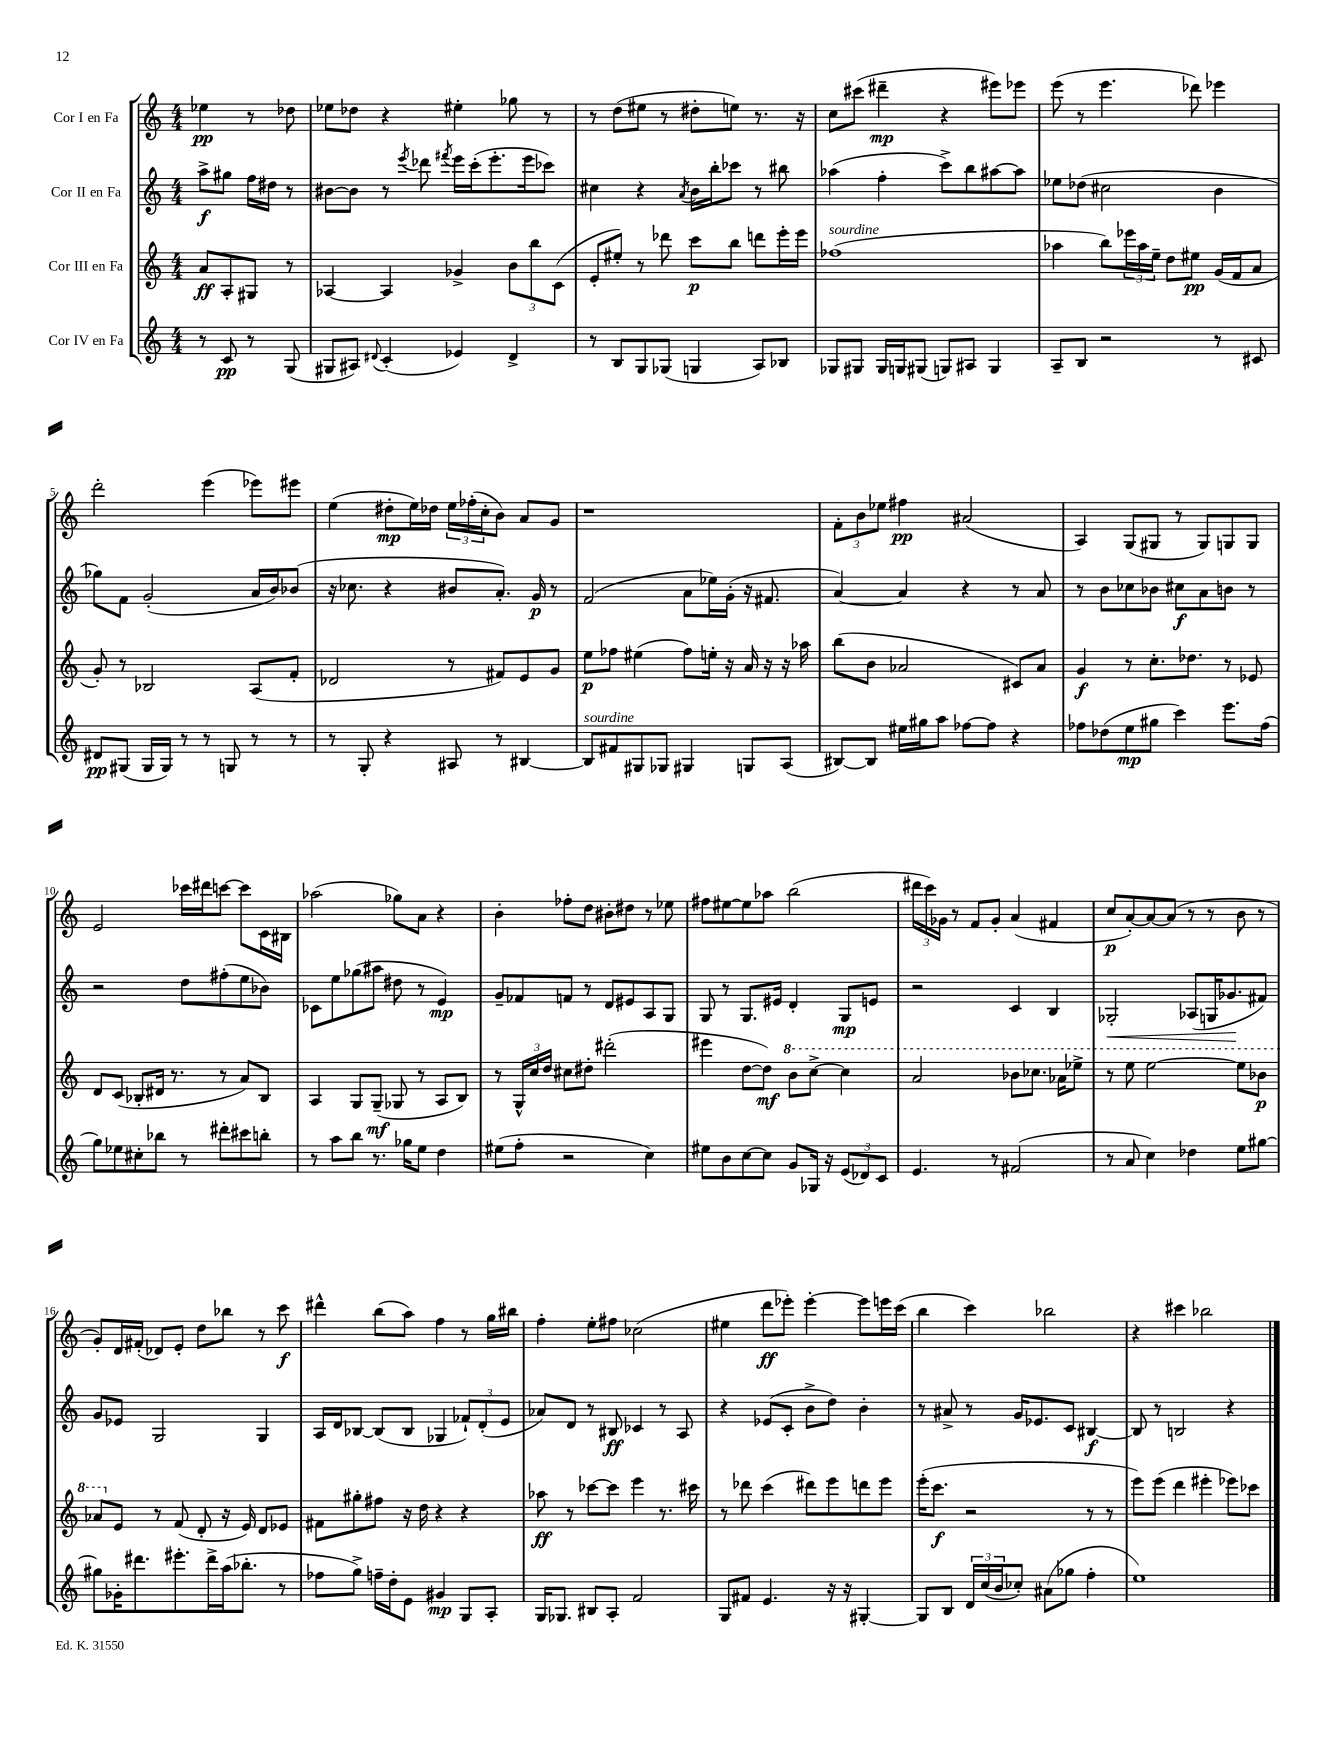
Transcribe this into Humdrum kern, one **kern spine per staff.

**kern	**kern	**kern	**kern
*staff4	*staff3	*staff2	*staff1
*clefG2	*clefG2	*clefG2	*clefG2
*k[]	*k[]	*k[]	*k[]
*M4/4	*M4/4	*M4/4	*M4/4
8r	8a	8aa^	4ee-
8c	8A'	8gg#	.
8r	8G#	16ff	8r
.	.	16dd#	.
(8G	8r	8r	8dd-
=	=	=	=
8G#	[4A-	[8b#	8ee-
8A#)	.	8b#]	8dd-
8qqd#	.	.	.
(4c'	4A-]	8r	4r
.	.	8qeee	.
.	.	8ddd-	.
.	.	8qfff#	.
4e-)	4g-^	16eee	4ee#'
.	.	(16ccc'	.
.	.	8.eee'	.
4d#^	12b	.	8gg-
.	.	16eee	.
.	12bb	.	.
.	.	8ccc-)	8r
.	(12c	.	.
=	=	=	=
8r	8e'	4cc#	8r
8B	8ee#')	.	(8dd
8G	8r	4r	8ee#
(8G-	8ddd-	.	8r
.	.	8qa	.
4G	8ccc	16b	8dd#'
.	.	16bb'	.
.	8bb	8ccc-	8ee)
8A)	8ddd	8r	8.r
8B-	16eee'	8bb#	.
.	16eee	.	16r
=	=	=	=
8G-	(1ff-	(4aa-	8cc
8G#	.	.	(8ccc#
16G#	.	4ff'	4ddd#~
16G	.	.	.
(8G#	.	.	.
8G)	.	8ccc^)	4r
8A#	.	8bb	.
4G	.	[8aa#	8eee#)
.	.	8aa#]	8eee-
=	=	=	=
8A~	4aa-	8ee-	(8eee
8B	.	(8dd-	8r
2r	8bb)	2cc#	4.eee
.	24eee-	.	.
.	24aa-	.	.
.	24ee~	.	.
.	8dd	.	.
.	8ee#	.	8ddd-)
8r	(16g	4b	4eee-
.	16f	.	.
8c#	8a	.	.
=	=	=	=
8d#	8g')	8gg-)	2ddd'
(8G#	8r	8f	.
16G#	2B-	(2g'	.
16G#)	.	.	.
8r	.	.	.
8r	.	.	(4eee
8G	.	.	.
8r	(8A	16a	8eee-)
.	.	16b)	.
8r	8f'	(8b-	8eee#
=	=	=	=
8r	2d-	16r	(4ee
.	.	8.cc-	.
8G'	.	.	.
4r	.	4r	8dd#'
.	.	.	16ee)
.	.	.	16dd-
8A#	8r	8b#	24ee
.	.	.	(24ff-'
.	.	.	24cc'
8r	8f#)	8.a')	8b)
[4B#	8e	.	8a
.	.	16g	.
.	8g	8r	8g
=	=	=	=
8B#]	8ee	(2f	1r
8f#	8ff-	.	.
8G#	(4ee#	.	.
8G-	.	.	.
4G#	8ff-)	8a	.
.	16ee'	16ee-)	.
.	16r	(16g'	.
8G	16a	16r	.
.	16r	8.f#	.
(8A	16r	.	.
.	16aa-	.	.
=	=	=	=
[8B#)	(8bb	[4a)	12f'
.	.	.	12b
8B#]	8b	.	.
.	.	.	12ee-
16ee#	2a-	4a]	4ff#
16gg#	.	.	.
8aa	.	.	.
[8ff-	.	4r	(2a#
8ff-]	.	.	.
4r	8c#)	8r	.
.	8a-	8a	.
=	=	=	=
8ff-	4g	8r	4A)
(8dd-	.	8b	.
8ee	8r	8cc-	(8G
8gg#	8.cc'	8b-	8G#
4ccc)	.	8cc#	8r
.	8.dd-	.	.
.	.	8a	8G#)
8.eee	8r	8b	8G
.	8e-	8r	8G
(16ff-	.	.	.
=	=	=	=
8gg)	8d	2r	2e
8ee-	(8c	.	.
8cc#'	8B-'	.	.
8bb-	16d#	.	.
.	8.r	.	.
8r	.	8dd	16ccc-
.	.	.	16ddd#
8ddd#'	8r	(8ff#'	[8ccc
8ccc#	8a)	8ee	8ccc]
8bb'	8B-	8b-)	16c
.	.	.	16B#
=	=	=	=
8r	4A	8c-	(2aa-
8aa	.	8ee	.
8bb	8G	(8gg-	.
8.r	(8G~	8aa#	.
.	8G-	8dd#	8gg-)
16gg-	.	.	.
8ee	8r	8r	8a
4dd	8A	4e)	4r
.	8B)	.	.
=	=	=	=
(8ee#	8r	8g~	4b'
8ff'	24G^^	8f-	.
.	24cc	.	.
.	24dd	.	.
2r	8cc#	8f	8ff-'
.	8dd#'	8r	8dd
.	(2ddd#'	8d	8b#'
.	.	8e#	8dd#
4cc)	.	8A	8r
.	.	8G	8ee-
=	=	=	=
8ee#	4eee#	8G	8ff#
8b	.	8r	[8ee#
[8cc	[8dd	8.G	8ee#]
8cc]	8dd])	.	8aa-
.	.	16e#	.
8g	8bb	4d'	(2bb
16G-	[8ccc^	.	.
16r	.	.	.
(12e	4ccc]	8G	.
12d-)	.	.	.
.	.	8e	.
12c	.	.	.
=	=	=	=
4.e	2aa	2r	24ddd#
.	.	.	24ccc)
.	.	.	24g-
.	.	.	8r
.	.	.	8f
8r	.	.	8g-'
(2f#	8bb-	4c	(4a
.	8.ccc-	.	.
.	.	4B	4f#
.	16aa-	.	.
.	8eee-^	.	.
=	=	=	=
8r	8r	2G-'	8cc
8a	8eee	.	[8a')
4cc)	[2eee	.	8a_
.	.	.	(8a]
4dd-	.	(8A-	8r
.	.	16G	8r
.	.	8.g-	.
8ee	8eee]	.	8b
[8gg#	8bb-	8f#)	8r
=	=	=	=
8gg#]	8aa-	8g	8g')
16g-'	8e	8e-	16d
8.ddd#	.	.	(16f#'
.	8r	2G	8d-)
8.eee#'	(8f	.	8e'
.	8d'	.	8dd
16ddd#^	.	.	.
(16aa	16r	.	8bb-
8.bb-'	16e)	.	.
.	8d	4G	8r
8r	8e-	.	8ccc
=	=	=	=
8ff-	8f#	16A	4ddd#^^
.	.	16d	.
8gg^)	8gg#'	[8B-	.
16ff~	8ff#	(8B-]	(8bb
16dd'	.	.	.
8e	16r	8B-	8aa)
.	16dd	.	.
4g#	4r	4G-	4ff
8G	4r	12f-`)	8r
.	.	(12d'	.
8A'	.	.	16gg
.	.	12e	.
.	.	.	16bb#
=	=	=	=
16G	8aa-	8a-)	4ff'
8.G-	.	.	.
.	8r	8d	.
8B#	[8ccc-	8r	8ee'
8A'	8ccc-]	8B#	8ff#
2f	4eee	4c-	(2cc-
.	8.r	8r	.
.	.	8A	.
.	16ccc#	.	.
=	=	=	=
8G	8r	4r	4ee#
8f#	8ddd-	.	.
4.e	(4ccc	(8e-	8ddd
.	.	8c'	8eee-')
.	8ddd#)	8b^	[4eee-'
16r	8eee	8dd)	.
16r	.	.	.
[4G#'	8ddd	4b'	8eee-]
.	8eee	.	16eee
.	.	.	(16ccc
=	=	=	=
8G#]	(16eee'	8r	4bb
.	8.ccc	.	.
8B	.	8a#^	.
24d	2r	8r	4ccc)
(24cc	.	.	.
24b	.	.	.
8cc-')	.	16g	.
.	.	8.e-	.
(8a#	.	.	2bb-
8gg-	.	8c	.
4ff'	8r	[4B#	.
.	8r	.	.
=	=	=	=
1ee)	8eee)	8B#]	4r
.	(8eee	8r	.
.	4ddd	2B	4ccc#
.	4eee#'	.	2bb-
.	8eee-)	4r	.
.	8ccc-	.	.
==	==	==	==
*-	*-	*-	*-
